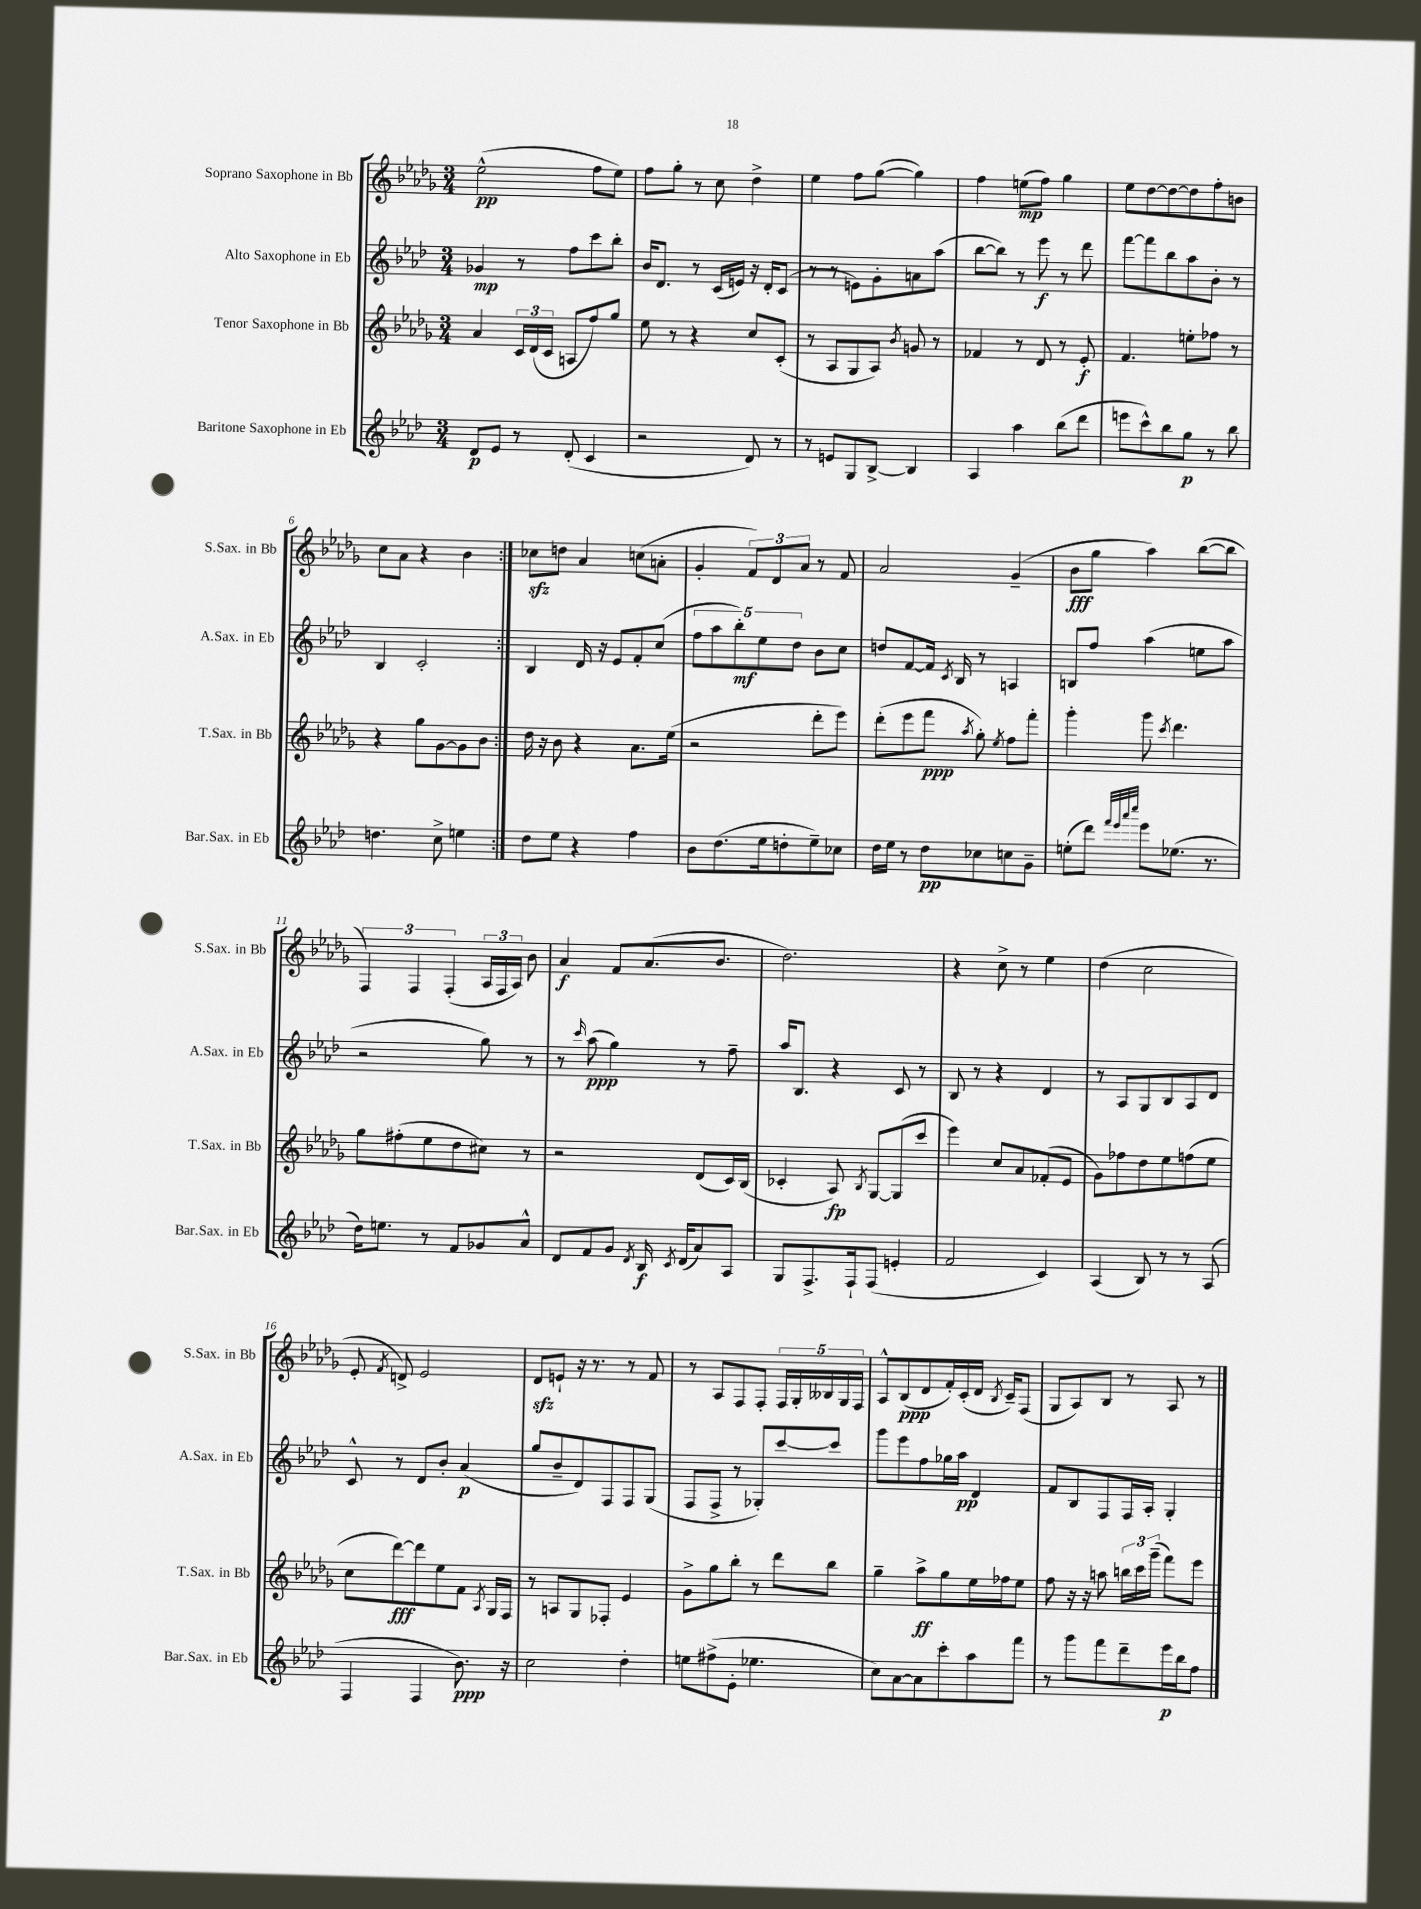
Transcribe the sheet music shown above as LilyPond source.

<<
\new StaffGroup <<
\new Staff = "s0" \with { instrumentName = "Soprano Saxophone in Bb" shortInstrumentName = "S.Sax. in Bb" } {
    \clef treble \key des \major \numericTimeSignature \time 3/4
    \autoBeamOff \repeat volta 2 { ees''2-^\pp( f''8[ ees''8]) |
    f''8[ ges''8]-. r8 c''8 des''4-> |
    ees''4 f''8[ ges''8]~( ges''4) |
    f''4 e''8[\mp( f''8]) ges''4 |
    ees''8[ des''8~ des''8~ des''8 f''8-. b'8] |
    c''8[ aes'8] r4 bes'4 | }
    ces''8[\sfz d''8] aes'4 c''8[( a'8]-. |
    ges'4-. \tuplet 3/2 { f'8[) des'8 aes'8] } r8 f'8 |
    aes'2 ges'4--( |
    bes'8[\fff ges''8] aes''4) bes''8[~( bes''8] |
    \tuplet 3/2 { f4) f4 f4-.( } \tuplet 3/2 { aes16[ f16 aes16]) } bes'8 |
    aes'4\f f'8[ aes'8.( bes'8.] |
    des''2.) |
    r4 c''8-> r8 ees''4 |
    des''4( c''2 |
    ees'8-. \acciaccatura { f'8 } d'8->) ees'2 |
    des'8[\sfz e'8]-! r16 r8. r8 f'8 |
    r8 aes8[ f8 f8]-. \tuplet 5/4 { f16[ ges16-. beses16 ges16 f16] } |
    aes8[-^ bes8\ppp( des'8 f'16-.) c'16-.( des'16] \acciaccatura { bes8 } c'16[--) f8]( |
    ges8[ aes8) bes8] r8 aes8 r8 \bar "|." |
}
\new Staff = "s1" \with { instrumentName = "Alto Saxophone in Eb" shortInstrumentName = "A.Sax. in Eb" } {
    \clef treble \key aes \major \numericTimeSignature \time 3/4
    \autoBeamOff \repeat volta 2 { ges'4\mp r8 f''8[ c'''8 bes''8]-. |
    bes'16[ des'8.] r8 c'16[( e'16]) r16 des'16[-. c'8]( |
    r8 r8 e'8[) g'8-. a'8 aes''8]( |
    bes''8[~ bes''8]) r8 ees'''8\f r8 des'''8 |
    f'''8[~ f'''8 bes''8 aes''8 bes'8]-. r8 |
    bes4 c'2-. | }
    bes4 des'16 r16 ees'8[ f'8-. c''8]( |
    \tuplet 5/4 { f''8[ aes''8 bes''8-.\mf) ees''8 des''8] } bes'8[ c''8] |
    d''8[ f'8~ f'16] \acciaccatura { c'8 } bes16 r8 a4 |
    b8[ f''8] aes''4( e''8[ aes''8] |
    r2 g''8) r8 |
    r8 \grace { c'''16 } aes''8\ppp( g''4) r8 f''8-- |
    aes''16[ bes8.] r4 c'8 r8 |
    bes8 r8 r4 des'4 |
    r8 aes8[ g8 bes8 aes8 des'8] |
    c'8-^ r8 des'8[ bes'8]-. aes'4\p( |
    g''8[ bes'8-- des'8) f8 f8 g8]( |
    f8[ f8]-> r8 ges8[-.) c'''8~ c'''8] |
    g'''8[ ees'''8 f''8 ges''16 aes''16]\pp des'4 |
    f'8[ bes8 f8 f16 aes16]-. g4-. \bar "|." |
}
\new Staff = "s2" \with { instrumentName = "Tenor Saxophone in Bb" shortInstrumentName = "T.Sax. in Bb" } {
    \clef treble \key des \major \numericTimeSignature \time 3/4
    \autoBeamOff \repeat volta 2 { aes'4 \tuplet 3/2 { c'16[ des'16( c'16] } a8[ f''8) ges''8] |
    ees''8 r8 r4 c''8[ c'8]-.( |
    r8 aes8[ ges8 aes8]) \acciaccatura { bes'8 } g'8 r8 |
    fes'4 r8 des'8 r8 ees'8-.\f |
    f'4. e''8[-. fes''8] r8 |
    r4 ges''8[ ges'8~ ges'8 bes'8] | }
    des''16 r16 bes'8 r4 aes'8.[ ees''16]( |
    r2 des'''8[-. ees'''8]) |
    des'''8[-.( ees'''8 f'''8]\ppp \acciaccatura { aes''8 } ges''8-.) \acciaccatura { ees''8 } f''8[ f'''8]-. |
    ges'''4-. ges'''8 \acciaccatura { c'''8 } des'''4. |
    ges''8[ fis''8-.( ees''8 des''8 cis''8]) r8 |
    r2 des'8[( c'16) bes16]( |
    ces'4-. aes8\fp) \acciaccatura { bes8 } ges8[~ ges8( c'''8] |
    ees'''4) c''8[ aes'8 fes'8-.( ees'8] |
    ges'8[) fes''8 des''8 ees''8 f''8( ees''8] |
    c''8[ des'''8~\fff) des'''8 ees''8 f'8] \acciaccatura { aes8 } ges16[ f16] |
    r8 a8[ ges8 fes8]-. ees'4 |
    ges'8[-> ges''8 bes''8]-. r8 des'''8[ bes''8] |
    ges''4-- aes''8[->\ff ges''8 ees''16 fes''16 ees''8] |
    f''8 r16 r16 a''8 \tuplet 3/2 { b''16[ c'''16 ges'''16]--( } f'''8[) ees'''8] \bar "|." |
}
\new Staff = "s3" \with { instrumentName = "Baritone Saxophone in Eb" shortInstrumentName = "Bar.Sax. in Eb" } {
    \clef treble \key aes \major \numericTimeSignature \time 3/4
    \autoBeamOff \repeat volta 2 { des'8[\p ees'8] r8 des'8-.( c'4 |
    r2 des'8) r8 |
    r8 e'8[ g8 bes8]~-> bes4 |
    aes4 aes''4 bes''8[( des'''8] |
    e'''8[ c'''8-^) bes''8 g''8]\p r8 bes''8 |
    d''4. c''8-> e''4 | }
    des''8[ ees''8] r4 f''4 |
    bes'8[ des''8.( ees''16 d''8-. ees''8--) ces''8] |
    des''16[ ees''16] r8 des''8[\pp ces''8 c''8 g'8]-- |
    e''8[-.( des'''8]) \grace { f'''32[ ees'''32 aes'''32 c''''32] } ees'''8[ ees''8.]( r8. |
    des''16[) e''8.] r8 f'8[ ges'8 aes'8]-^ |
    des'8[ f'8 g'8] \acciaccatura { des'8 } bes16\f \acciaccatura { c'8 } des'16[( aes'8) aes8] |
    g8[ f8.-> f16-! f8]( e'4-. |
    f'2 c'4) |
    aes4( bes8) r8 r8 aes8( |
    f4 f4 bes'8.\ppp) r16 |
    c''2 des''4-. |
    e''8[ fis''8->( ees'8]-. ees''4. |
    c''8[) aes'8~ aes'8 c'''8-. aes''8 f'''8] |
    r8 g'''8[ f'''8 des'''8-- ees'''16\p bes''16 f''8] \bar "|." |
}
>>
>>
